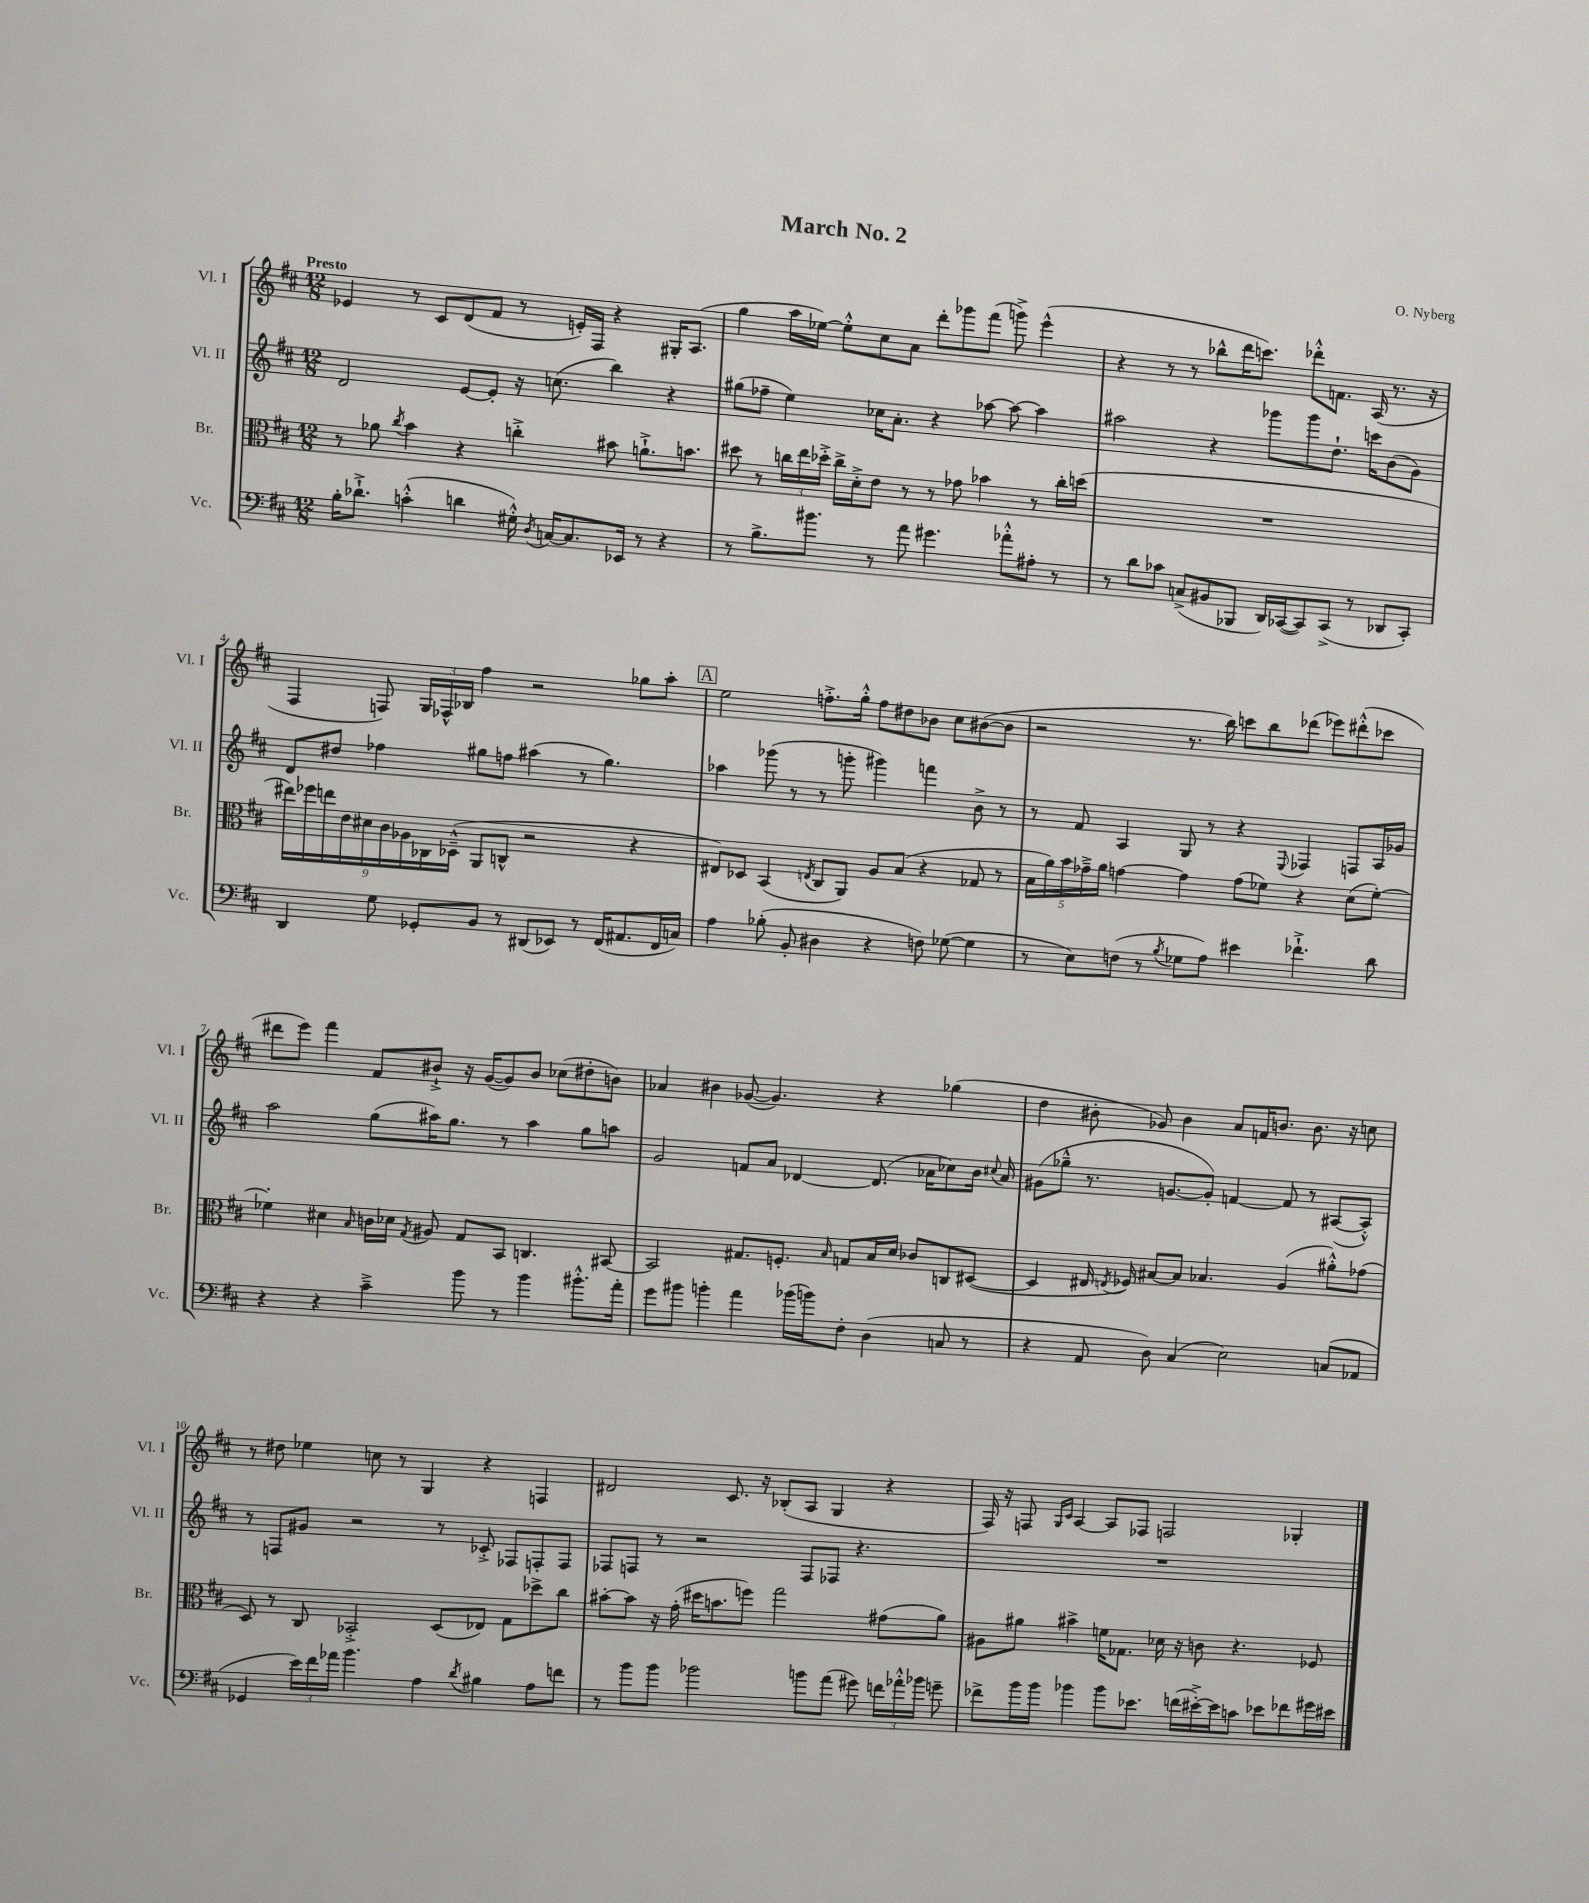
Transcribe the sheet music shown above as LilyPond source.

\header { title = "March No. 2" composer = "O. Nyberg" }
<<
\new StaffGroup <<
\new Staff = "s0" \with { instrumentName = "Vl. I" shortInstrumentName = "Vl. I" } {
    \clef treble \key d \major \numericTimeSignature \time 12/8 \tempo "Presto"
    \autoBeamOff ees'4 r8 cis'8[ d'8( fis'8] r8 e'16[-.) fis16] r4 gis16[-. a8.]( |
    g''4 a''16[ ees''16]~) ees''8[-.-^ cis''8 a'8] d'''8[-. ges'''8 fis'''8]( g'''8->) e'''4-^( |
    r4 r8 r8 bes''8[-^ d'''16 c'''8.]) des'''8[-.-^ f'8.] a16( r8. r16 |
    fis4 f8) \tuplet 3/2 { g16[ fes16-^ bes16] } fis''4 r2 ges''8[ a''8]-. |
    \mark \markup { \box "A" } e''2 f''8.[-.-> g''16]-.-^ f''8[ dis''8 bes'8] cis''8[ bis'8~( bis'8] |
    r2 r8. b''16) c'''8[ b''8 des'''8]( ees'''8[) dis'''8-.-^( ces'''8] |
    dis'''8[ e'''8]) fis'''4 fis'8[ bis'8]-!-> r16 g'16[~( g'8) bis'8] ces''8[( dis''8-. b'8]) |
    aes'4 bis'4 ges'8~( ges'4.) r4 ges''4( |
    d''4 bis'8-. ges'8) bis'4 a'8[ f'16 b'8.] b'8. r16 c''8 |
    r8 dis''8 ees''4 c''8 r8 g4 r4 f4 |
    dis'2 cis'8. r16 bes8[-.( a8] g4 r4 |
    fis16) r16 f8 \grace { g16[ cis'16] } a4~ a8[ fes8] f2 ges4-. \bar "|." |
}
\new Staff = "s1" \with { instrumentName = "Vl. II" shortInstrumentName = "Vl. II" } {
    \clef treble \key d \major \numericTimeSignature \time 12/8
    \autoBeamOff d'2 e'8[~ e'8]-. r16 c''8.( b''4) r4 |
    gis''8[( fes''8]-- e''4) ces''16[ a'8.]-. r4 aes''8~ aes''8~ aes''4 |
    ais''2 r4 ges'''8[ ges'''8 d''8.]-! c'''16[ b'8( g'8]) |
    d'8[ dis''8] fes''4 gis''8[ f''8] ais''4( r8 gis''4.) |
    \mark \markup { \box "A" } aes''4 ges'''8( r8 r8 g'''8-. gis'''4) f'''4 b'8-> r8 |
    r8 fis'8 a4 g8 r8 r4 \appoggiatura { e8 } fes4 f8[ a16 ges'16] |
    a''2 g''8[( ais''16) g''8.] r8 ais''4 g''8[ a''8] |
    g'2 f'8[ a'8] des'4~ des'8.( aes'16[ ces''8) b'16] \appoggiatura { cis''8 } aes'16 |
    gis'8[( ges''8]---^ r8. g'8.[~ g'8]-.) f'4~ f'8 r8 ais8[~( ais8]-.-^) |
    r8 f8[ gis'8] r2 r8 ces'8-.-> fes8[ f8-. f8] |
    fes8[ f8] r8 r2 f8[ fes8] r4. |
    R1. \bar "|." |
}
\new Staff = "s2" \with { instrumentName = "Br." shortInstrumentName = "Br." } {
    \clef alto \key d \major \numericTimeSignature \time 12/8
    \autoBeamOff r8 aes'8 \acciaccatura { cis''8 } b'4 r4 c''4-.-> bis'8 a'8.[-!-> b'8.] |
    dis''8 r8 \tuplet 3/2 { c''16[ e''16 des''16]-.-> } c''16[-> d'16-.-> e'8] r8 r8 ges'8 bes'4 r8 c''16[-. d''16]( |
    R1. |
    \tuplet 9/8 { eis''16[) fes''16 e''16 e'16 dis'16 cis'16 aes16 ces16 des16]---^( } a,8[ c8]-^ r2 r4 |
    \mark \markup { \box "A" } eis8[) des8] b,4( \acciaccatura { e8 } cis8[ a,8]) a8[ b8]( r4 ges8 r8 |
    \tuplet 5/4 { b16[ a'16) b'16 ges'16---> a'16] } g'4~ g'4 g'8[( fes'8]) r4 d'8[( fes'8]~-.) |
    fes'4-. dis'4 \grace { b16 } c'16[ des'16] \acciaccatura { g8 } ais8 g8[ b,8] c4. bis,8~ |
    bis,2 gis8.[ f8.]-. \grace { b16 } g8[ b16 d'16] ces'8[ c8 dis8]~( |
    dis4 eis16 \acciaccatura { e8 } fes16) bis8[~ bis8] bes4. a4( ais'8[-.-^) ges'8]( |
    d8) r8 cis8 bes,2-.-> d8[( ees8]) g8[ des''8-> cis''8] |
    bis'8[~-. bis'8] r16 g'16-.( dis''16[ b'8. f''8]) g''2 gis'8[( a'8]) |
    ais8[ ais'8] bis'4-> f'16[ ges8.] des'16 r16 c'8 r4. fes8 \bar "|." |
}
\new Staff = "s3" \with { instrumentName = "Vc." shortInstrumentName = "Vc." } {
    \clef bass \key d \major \numericTimeSignature \time 12/8
    \autoBeamOff b16[-. des'8.]-!-> c'4-.-^( d'4 gis16-.-^) \acciaccatura { d8 } c16[~ c8. ees,16] r8 r4 |
    r8 b8.[-> bis'8.] r8 a'8 gis'4. aes'8[-.-^ ais8]-. r8 |
    r8 d'8[ ces'8] c8[->( bis,8 bes,,8] d,16[) ces,16~( ces,8) ces,8]->( r8 des,8[ ces,8]-.) |
    d,4 g8 ges,8[-. b,8] r8 dis,8[( ees,8]) r8 fis,16[( ais,8. fis,16 c16]) |
    \mark \markup { \box "A" } a4 bes8-.( b,8-. dis4 r4 f8) ges8~( ges4 |
    r8 e8[) f8]( r8 \acciaccatura { b8 } ges8[ a8]) eis'4 fes'4.-!-> d'8 |
    r4 r4 cis'4---> b'8 r8 b'4 bis'8.[-.-^ a'16]-. |
    g'8[ bis'8] b'4-. a'4 bes'16[( b'16) fis8]-. d4( c8 r8 |
    r4 a,8 d8) cis4( e2) c8[( aes,8] |
    ges,4 \tuplet 3/2 { e'16[) fis'16 aes'16] } b'4. a4 \acciaccatura { d'8 } bis4 a8[ f'8] |
    r8 b'8[ b'8] bes'2 b'8[ a'8]( gis'8) \tuplet 3/2 { f'16[ aes'16-.-^ bes'16] } g'8-- |
    fes'8[-> b'16 b'16] bes'4 bes'8[ ees'8.] f'16[( eis'16~-.->) eis'16 c'8] ees'8[ fes'8 gis'16 eis'16] \bar "|." |
}
>>
>>
